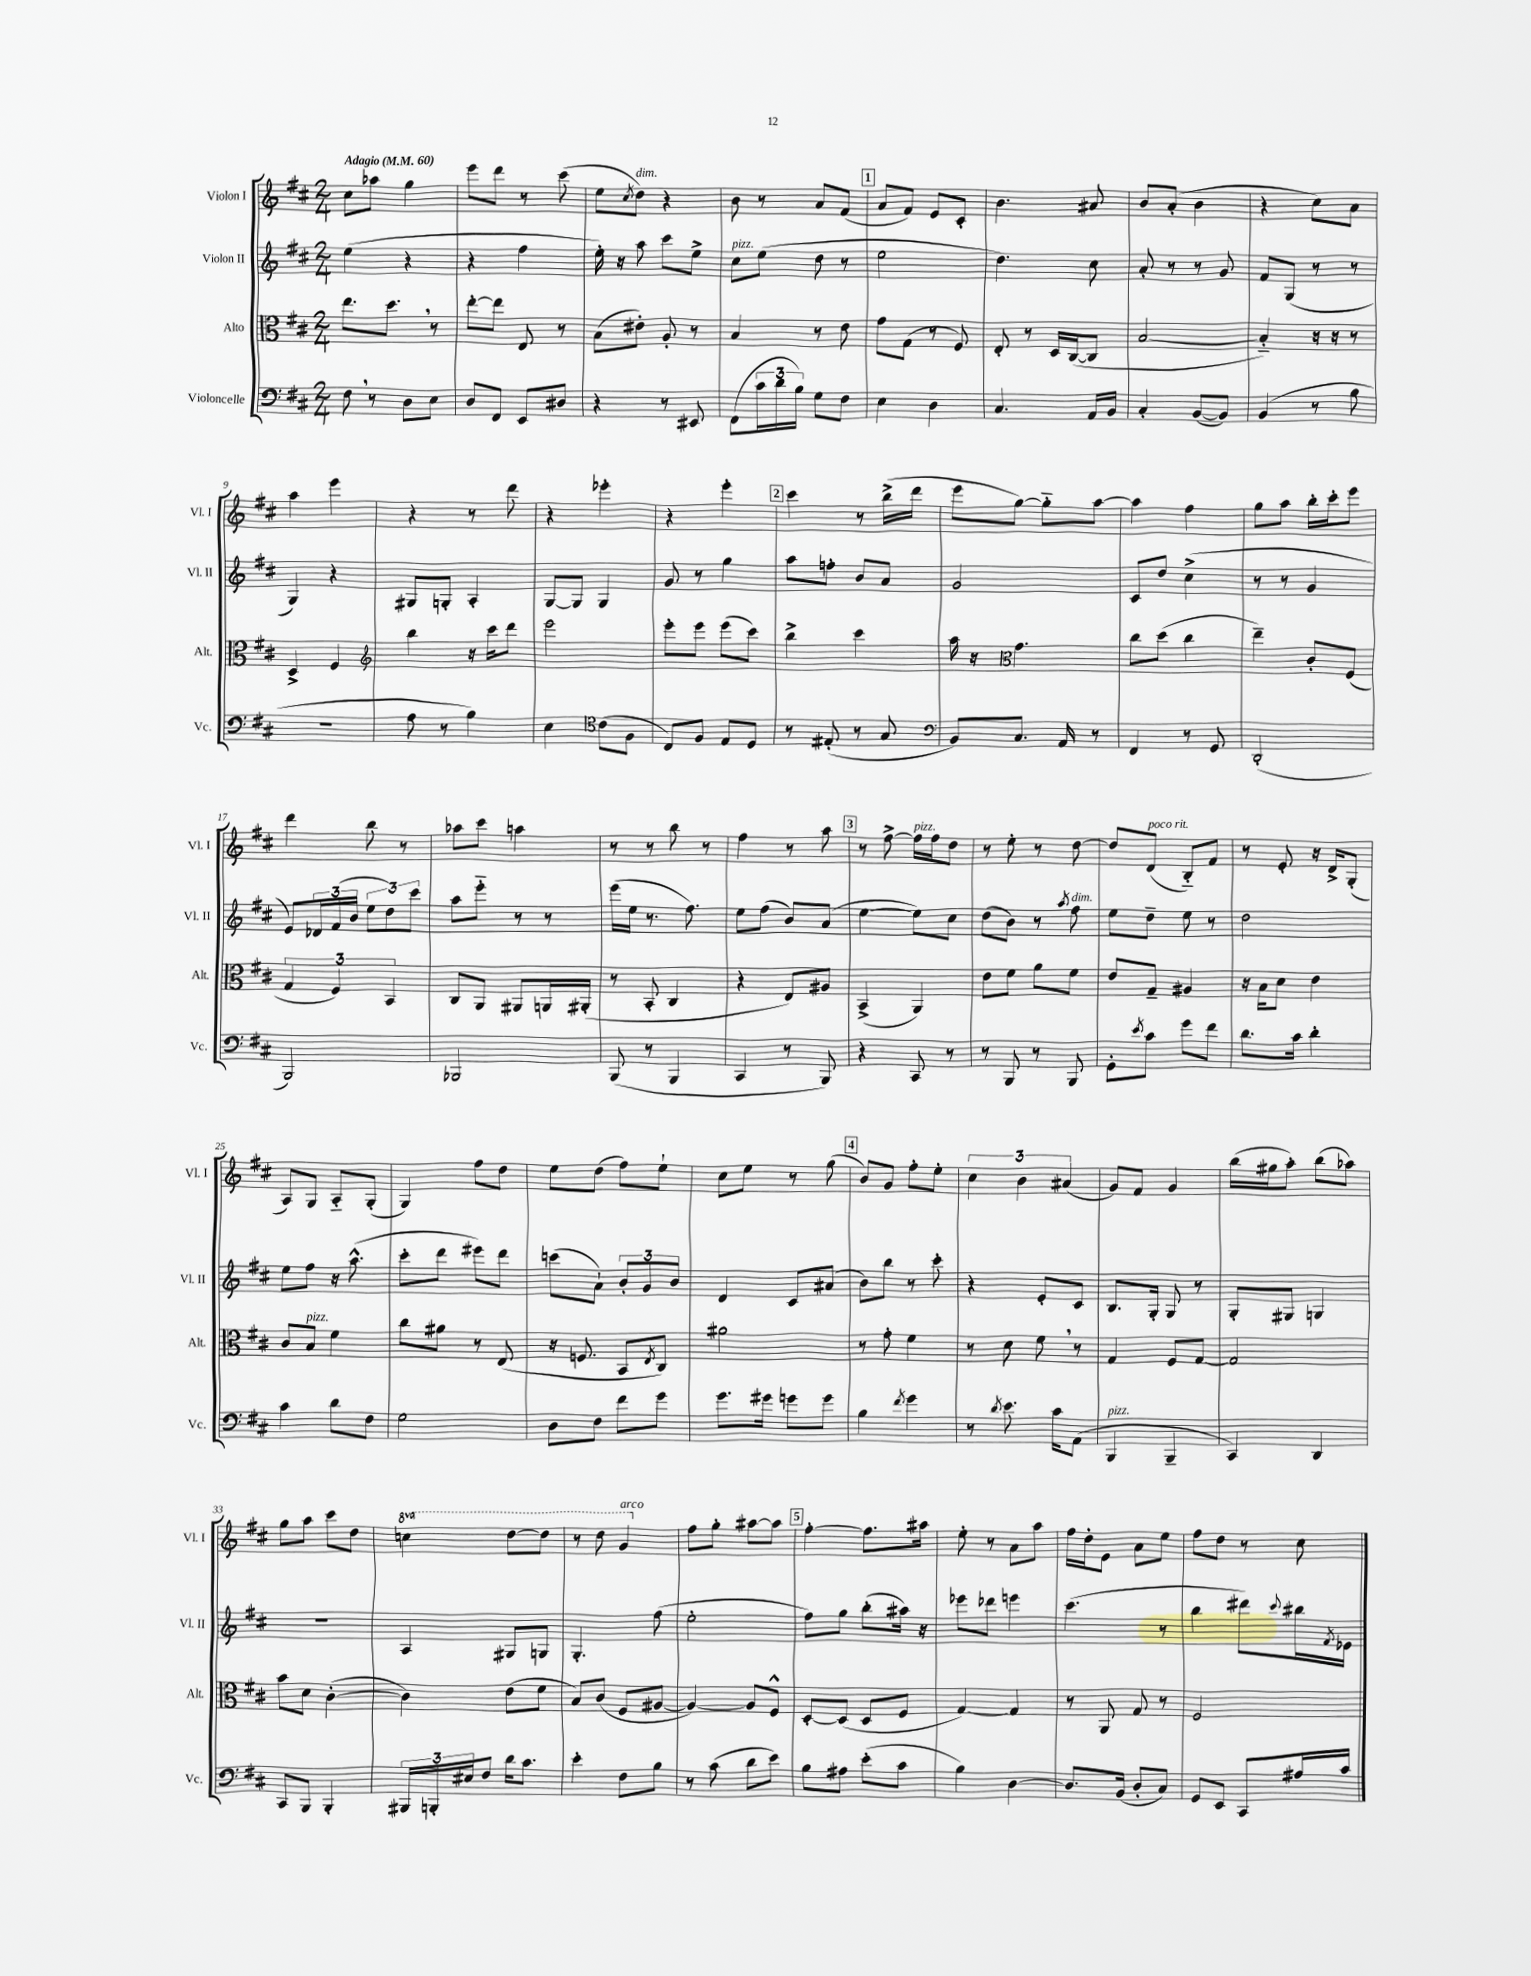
<<
\new StaffGroup <<
\new Staff = "s0" \with { instrumentName = "Violon I" shortInstrumentName = "Vl. I" } {
    \clef treble \key d \major \numericTimeSignature \time 2/4 \set Staff.ottavationMarkups = #ottavation-simple-ordinals \tempo "Adagio" 4 = 60
    cis''8 aes''8 g''4 |
    e'''8 d'''8 r8 cis'''8( |
    e''8 \acciaccatura { cis''8 } d''8^\markup { \italic "dim." }) r4 |
    b'8 r8 a'8 fis'8( |
    \mark \markup { \box "1" } a'8 fis'8) e'8 cis'8-. |
    b'4. ais'8 |
    b'8 a'8-.( b'4 |
    r4 cis''8) a'8 |
    a''4 e'''4 |
    r4 r8 d'''8 |
    r4 ees'''4-. |
    r4 e'''4-. |
    \mark \markup { \box "2" } cis'''4 r8 b''16->( d'''16 |
    e'''8 g''8~) g''8-_ a''8~ |
    a''4 fis''4 |
    g''8 a''8 b''16-. cis'''16-. e'''8 |
    d'''4 b''8 r8 |
    aes''8 cis'''8 a''4 |
    r8 r8 b''8 r8 |
    fis''4 r8 a''8 |
    \mark \markup { \box "3" } r8 fis''8~-> fis''16^\markup { \italic "pizz." } fis''16 d''8 |
    r8 e''8-. r8 d''8~ |
    d''8 d'8^\markup { \italic "poco rit." }( b8-_) fis'8 |
    r8 e'8-. r16 d'16-> g8-.( |
    a8) g8 a8-_ g8-.( |
    g4) fis''8 d''8 |
    e''8 d''8( fis''8) e''8-! |
    cis''8 e''8 r8 g''8( |
    \mark \markup { \box "4" } b'8) g'8 fis''8-. e''8-. |
    \tuplet 3/2 { cis''4 b'4 ais'4( } |
    g'8) fis'8 g'4 |
    b''16( gis''16 a''8-.) b''8( aes''8) |
    g''8 a''8 cis'''8 d''8 |
    \ottava #1 c'''4 d'''8~ d'''8 |
    r8 d'''8 g''4^\markup { \italic "arco" } \ottava #0 |
    fis''8 g''8-. ais''8~ ais''8 |
    \mark \markup { \box "5" } fis''4~-. fis''8. ais''16 |
    e''8-. r8 a'8 a''8 |
    fis''16 d''16-. e'8 a'8 e''8 |
    fis''8 d''8 r8 cis''8 \bar "|." |
}
\new Staff = "s1" \with { instrumentName = "Violon II" shortInstrumentName = "Vl. II" } {
    \clef treble \key d \major \numericTimeSignature \time 2/4
    e''4( r4 |
    r4 fis''4 |
    e''16-.) r16 a''8 cis'''8 e''8-> |
    cis''8^\markup { \italic "pizz." } e''8( d''8 r8 |
    \mark \markup { \box "1" } e''2 |
    d''4.) cis''8 |
    a'8-. r8 r8 g'8 |
    fis'8 g8( r8 r8 |
    g4) r4 |
    gis8 g8-. a4-. |
    g8~ g8 g4 |
    g'8 r8 g''4 |
    \mark \markup { \box "2" } a''8 f''8-. b'8 a'8 |
    g'2 |
    cis'8 d''8 cis''4->( |
    r8 r8 g'4 |
    e'8) \tuplet 3/2 { des'16 fis'16( b'16 } \tuplet 3/2 { e''8 d''8) cis'''8 } |
    a''8 e'''8-_ r8 r8 |
    e'''16( e''16 r8. fis''8.) |
    e''8 fis''8( b'8) a'8( |
    \mark \markup { \box "3" } e''4~ e''8) cis''8 |
    d''8( b'8) r8 \acciaccatura { a''8 } fis''8^\markup { \italic "dim." } |
    e''8 d''8-- e''8 r8 |
    d''2 |
    e''8 fis''8 r16 a''8.-^( |
    cis'''8-. d'''8 eis'''8) d'''8 |
    c'''8( a'8-!) \tuplet 3/2 { b'8-. g'8 b'8 } |
    d'4 cis'8 ais'8( |
    \mark \markup { \box "4" } b'8) b''8 r8 cis'''8-. |
    r4 e'8-. cis'8 |
    b8. g16-. g8 r8 |
    g8-. gis8 g4 |
    R2 |
    a4 gis8 g8 |
    g4.-. fis''8( |
    e''2-. |
    \mark \markup { \box "5" } fis''8) g''8 b''8-.( ais''16) r16 |
    ees'''8 des'''8 e'''4 |
    cis'''4.( r8 |
    b''4 dis'''8) \appoggiatura { cis'''8 } bis''16 \acciaccatura { fis'8 } ees'16 \bar "|." |
}
\new Staff = "s2" \with { instrumentName = "Alto" shortInstrumentName = "Alt." } {
    \clef alto \key d \major \numericTimeSignature \time 2/4
    e''8. d''8. \breathe r8 |
    e''8~-. e''8 e8 r8 |
    b8( eis'8-.) a8-. r8 |
    b4 r8 e'8 |
    \mark \markup { \box "1" } g'8 g8( r8 fis8) |
    e8-. r8 d16 cis16~( cis8 |
    b2~ |
    b4-_) r16 r16 r8 |
    d4-> fis4 |
    \clef treble b''4 r16 cis'''16 d'''8 |
    e'''2 |
    e'''8-. e'''8 e'''8( cis'''8) |
    \mark \markup { \box "2" } b''4-> cis'''4 |
    a''16 r16 \clef alto g'4. |
    cis''8 d''8( cis''4 |
    e''4--) cis'8-. fis8( |
    \tuplet 3/2 { g4 fis4) b,4 } |
    cis8 a,8 ais,8 a,16 ais,16-.( |
    r8 b,8-. cis4 |
    r4 e8) ais8 |
    \mark \markup { \box "3" } b,4->( a,4) |
    e'8 fis'8 a'8 fis'8 |
    e'8 g8-- ais4 |
    r16 b16 d'8 e'4 |
    cis'8 b8^\markup { \italic "pizz." } fis'4 |
    cis''8 ais'8 r8 e8( |
    r16 f8. b,8 \acciaccatura { e8 } cis8) |
    ais'2 |
    \mark \markup { \box "4" } r8 g'8-. fis'4 |
    r8 d'8 fis'8 \breathe r8 |
    g4 fis8 g8~ |
    g2 |
    b'8 d'8 cis'4~-.( |
    cis'4) e'8( fis'8 |
    b8) cis'8( fis8 ais8~ |
    ais4~) ais8 fis8-^ |
    \mark \markup { \box "5" } d8~-. d8( d8 fis8 |
    g4~) g4 |
    r8 a,8 g8 r8 |
    fis2 \bar "|." |
}
\new Staff = "s3" \with { instrumentName = "Violoncelle" shortInstrumentName = "Vc." } {
    \clef bass \key d \major \numericTimeSignature \time 2/4
    fis8 \breathe r8 d8 e8 |
    d8 fis,8 e,8 dis8 |
    r4 r8 eis,8 |
    fis,8( \tuplet 3/2 { cis'16 d'16 b16) } g8 fis8 |
    \mark \markup { \box "1" } e4 d4 |
    cis4. a,16 b,16 |
    cis4-. b,8~( b,8) |
    b,4( r8 b8 |
    r2 |
    a8 r8 b4) |
    e4 \clef tenor cis'8( fis8 |
    cis8) fis8 e8 d8 |
    \mark \markup { \box "2" } r8 eis8-.( r8 g8 |
    \clef bass b,8) cis8. a,16 r8 |
    fis,4 r8 g,8 |
    d,2-.( |
    b,,2) |
    bes,,2 |
    b,,8( r8 b,,4 |
    cis,4 r8 b,,8) |
    \mark \markup { \box "3" } r4 cis,8 r8 |
    r8 b,,8 r8 b,,8 |
    g,8-. \acciaccatura { e'8 } cis'8 g'8 fis'8 |
    d'8. cis'16 d'4-. |
    cis'4 d'8 fis8 |
    g2 |
    d8 fis8 fis'8 g'8 |
    g'8. gis'16 g'8 g'8 |
    \mark \markup { \box "4" } b4 \acciaccatura { fis'8 } g'4 |
    r8 \acciaccatura { d'8 } e'8. cis'16 a,8( |
    b,,4^\markup { \italic "pizz." } b,,4-- |
    cis,4) d,4 |
    cis,8 b,,8 b,,4-. |
    \tuplet 3/2 { bis,,16 b,,16-. eis16 } fis8 d'16 cis'8. |
    e'4-. fis8 b8 |
    r8 cis'8( d'8 e'8) |
    \mark \markup { \box "5" } b8 ais8 e'8-.( cis'8 |
    b4) d4~ |
    d8. b,16( d8-. cis8) |
    g,8 e,8 cis,8 ais16 cis'16 \bar "|." |
}
>>
>>
